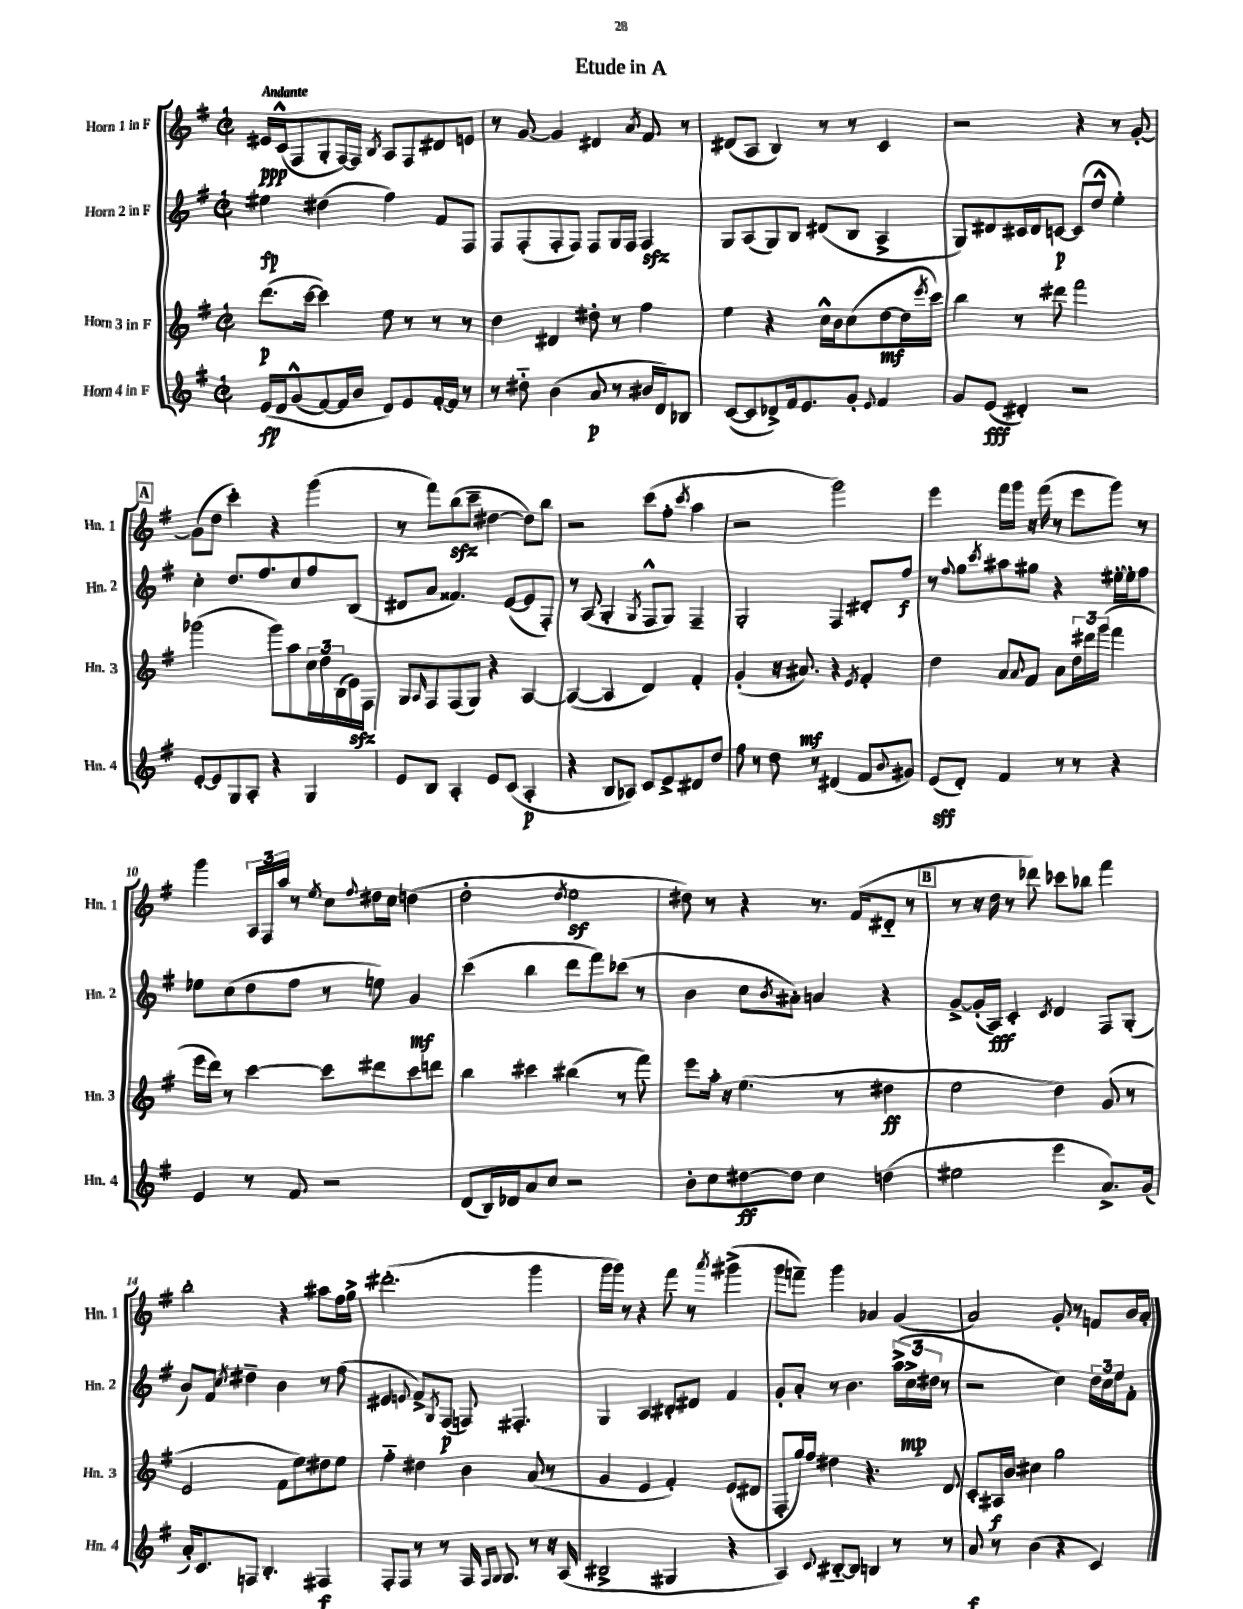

**kern	**kern	**kern	**kern
*staff4	*staff3	*staff2	*staff1
*clefG2	*clefG2	*clefG2	*clefG2
*k[f#]	*k[f#]	*k[f#]	*k[f#]
*M2/2	*M2/2	*M2/2	*M2/2
*met(c|)	*met(c|)	*met(c|)	*met(c|)
&(16e	(8.ddd	4ee#	16e#
16d	.	.	(16c^^
(8g^^	.	.	8F#
.	[16ccc	.	.
[8f#)	4ccc])	(4dd#	8G'
16f#]	.	.	[16F#)
16b	.	.	16F#]
.	.	.	8qB
8d&)	8ee	4ff#)	8A
8e	8r	.	8F#
[16f#'	8r	8f#	8d#
16f#]	.	.	.
8r	8r	8F#	8e
=	=	=	=
8r	4dd	8F#	8r
8dd#'~	.	(8F#'	[8g
(4b	4d#	8F#'	4g]
.	.	8F#)	.
8a	8dd#'	8F#	4d#
8r	8r	16G	.
.	.	16F#	.
.	.	.	8qa
16b#	4ff#	4F#	8f#
16d)	.	.	.
8B-	.	.	8r
=	=	=	=
([8c	4ee	8G	(8d#
8c]	.	(8A	8A
8d-^)	4r	8G)	4B)
16f#	.	8B	.
8.e	.	.	.
.	16cc^^	(8d#	8r
.	16b	.	.
8g'	(8cc	8B	8r
8qqe	.	.	.
4f#	[8dd	4A^	4c
.	16dd]	.	.
.	8qeee	.	.
.	16ccc)	.	.
=	=	=	=
8g	4bb	8G)	2r
(8e	.	8d#	.
4d#')	8r	16c#	.
.	.	16d#	.
.	8ddd#	[8c	.
2r	2fff#	(8c]	4r
.	.	8dd^^	.
.	.	4ee')	8r
.	.	.	[8g'
=	=	=	=
[8e'	(2ggg-	4cc'	(8g]
8e]	.	.	8dd
8G	.	8.dd	4ccc')
8A'	.	.	.
.	.	8.ff#	.
4r	8ggg-)	.	4r
.	8aa	8cc	.
4G	24cc	8ff#	(4ggg
.	24dd	.	.
.	(24B	.	.
.	16e)	(8B	.
.	16F#	.	.
=	=	=	=
8e	8G	8d#	8r
.	16qqA	.	.
8B	8F#	8a	8fff#)
4A'	(8F#	4.f##)	(8bb
.	8G)	.	8ccc~
8e	4r	.	[4dd#
(8c	.	([8e	.
4A'	[4A	8e]	8dd#])
.	.	8F#')	8bb
=	=	=	=
4r	(4A_	8r	2r
.	.	(8A	.
8B	4A]	4G'	.
8A-)	.	.	.
.	.	8qG	.
8c	4d)	8F#^^	(8ccc
8e^	.	8G)	8ff#'
.	.	.	8qccc
8d#	4f#'	4F#~	4aa
8dd	.	.	.
=	=	=	=
8ff#	(4g'	2G'	2r
8r	.	.	.
8dd	16r	.	.
.	8.a#)	.	.
8r	.	.	.
(4d#	4r	4F#	2ggg)
.	8qe	.	.
8f#	4f#'	8d#'	.
8qqb	.	.	.
8g#)	.	8ff#	.
=	=	=	=
(8e	4dd	8r	4eee
.	.	8qqff#	.
8d')	.	8gg	.
.	.	8qccc	.
4f#	8a	8aa#	16fff#
.	.	.	16ggg
.	8qqa	.	.
.	8f#	8gg#	16r
.	.	.	(16fff#
8r	8a	4r	8r
8r	24dd	.	8eee
.	24ddd#	.	.
.	(24ggg	.	.
4r	4fff#	[16ee#'	8ggg)
.	.	16ee#']	.
.	.	8ff#	8r
=	=	=	=
4e	16eee	8ee-	4ggg
.	16ddd)	.	.
.	8r	(8cc	.
8r	[4ccc	8dd	24A
.	.	.	24F#
.	.	.	24aa
8f#	.	8ff#	8r
.	.	.	8qee
2r	8ccc]	8r	8cc
.	.	.	8qqff#
.	8ddd#	8ee)	16dd#
.	.	.	16cc
.	8ccc	4g	(4dd
.	8ddd	.	.
=	=	=	=
(8d	4bb	(4ccc	2dd'
16B)	.	.	.
16d-	.	.	.
8a	4ccc#	4bb	.
8cc	.	.	.
.	.	.	8qdd
2r	(4bb#	8ddd	2ee
.	.	8fff#)	.
.	8r	(8ccc-	.
.	8fff#)	8r	.
=	=	=	=
8b'	8eee	4b	8dd#)
8cc	16aa'	.	8r
.	16r	.	.
[8dd#	(4.ee	8cc	4r
.	.	8qb	.
8dd#]	.	8a#')	.
4cc	.	4a	8.r
.	8r	.	.
.	.	.	(16f#
(4dd	4dd#	4r	8d#'~
.	.	.	8r
=	=	=	=
2ee#	2ee	[8g^	8r
.	.	(16g']	16r
.	.	16A)	16dd
.	.	4c'	8r
.	.	.	8ddd-)
.	.	8qc	.
4eee	4dd)	4d	8ccc-
.	.	.	8bb-
8.a^)	(8g	8F#	4fff#
.	8r	(8G'	.
(16g	.	.	.
=	=	=	=
16a')	2e	8b)	2bb'
8.c	.	.	.
.	.	8f#	.
.	.	8qcc	.
8F	.	4dd#~	.
4.B'	.	.	.
.	8f#	4b	4r
.	8ee)	.	.
4F#	8dd#	8r	8aa#
.	8ee	(8ff#	16ff#
.	.	.	16gg^
=	=	=	=
8F#'	4ff#'~	4e#	(2.ddd#'
8F#	.	.	.
.	.	8qqe	.
8r	4dd#	8f#^)	.
.	.	8qG	.
8r	.	(8F#	.
16F#	4b	8F)	.
16qqF#	.	.	.
16qqG	.	.	.
8.G	.	.	.
.	.	4.F#'	.
8r	(8a	.	4ggg
16r	8r	.	.
(16A	.	.	.
=	=	=	=
2B#^	4g	4G	16ggg
.	.	.	16ggg)
.	.	.	8r
.	4e	4A	4r
4G#	4f#')	8B#'	8fff#
.	.	8d#	8r
.	.	.	8qaaa
4r	(8e	4f#	(4ggg#^
.	8d#	.	.
=	=	=	=
4A)	8F#'	8g'	8ggg
.	16gg)	8a'	8fff~)
.	16ff#	.	.
8qqc	.	.	.
[8B#'~	4dd#	8r	4ggg
8B#]	.	4.b	.
4B	4.r	.	4a-
8r	.	(24aa^	(4g
.	.	24cc^	.
.	.	24dd#	.
8r	8d	8r	.
=	=	=	=
8a	8c'	2r	2a)
8r	16A#	.	.
.	16b	.	.
(4b	4cc#	.	.
4r	2gg	4cc)	8g'
.	.	.	8r
4c)	.	24dd	8f
.	.	24cc	.
.	.	24ee	.
.	.	8f#'	16b
.	.	.	16a'
==	==	==	==
*-	*-	*-	*-
